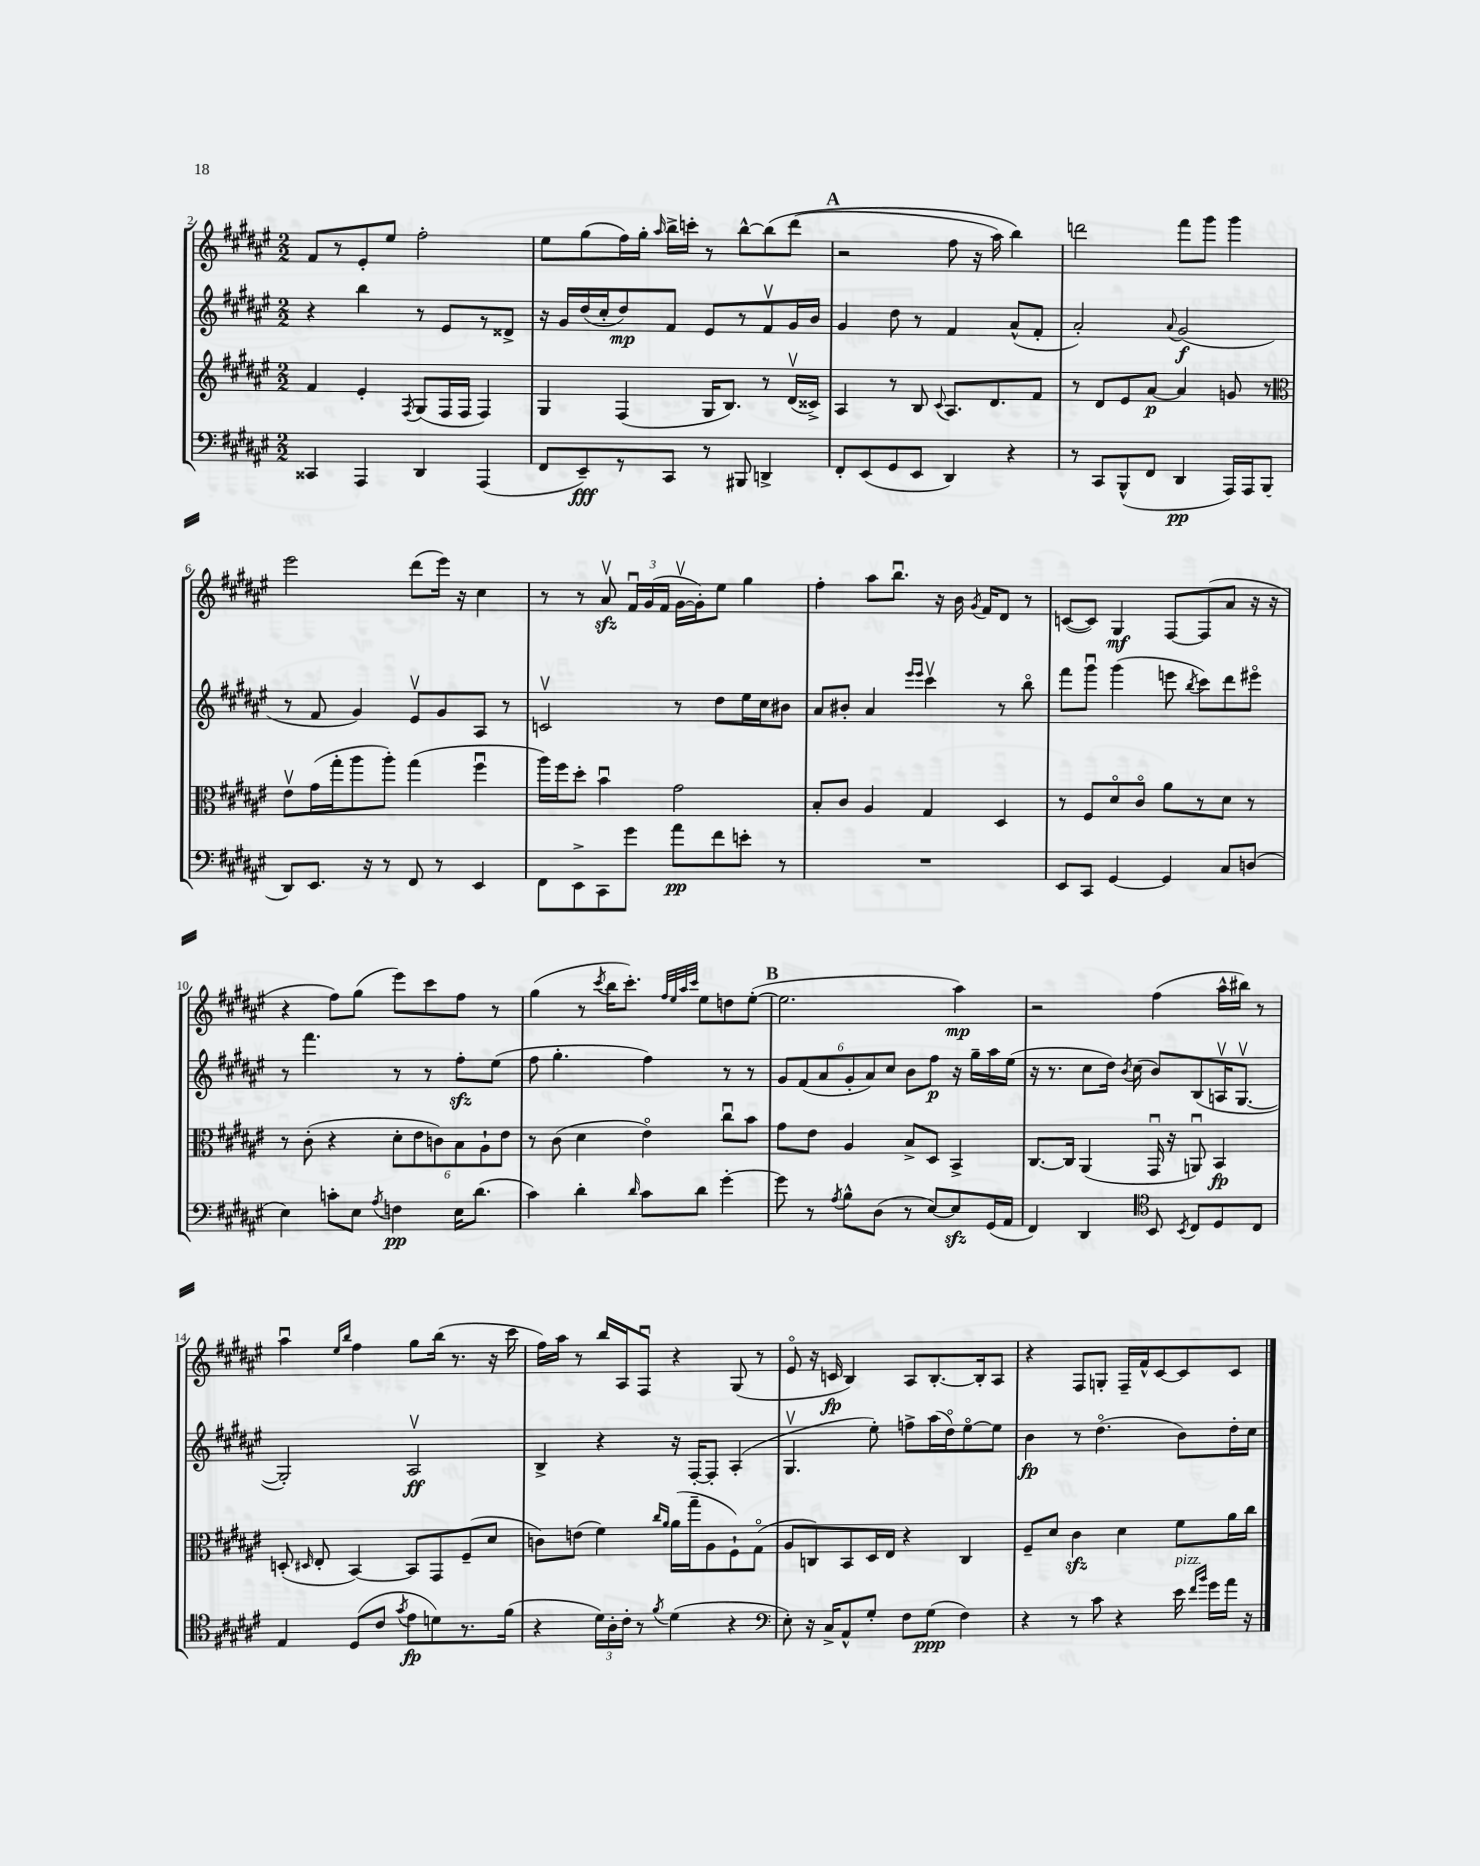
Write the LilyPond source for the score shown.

<<
\new StaffGroup <<
\new Staff = "s0" {
    \clef treble \key fis \major \numericTimeSignature \time 2/2
    \autoBeamOff fis'8[ r8 eis'8-. eis''8] fis''2-. |
    eis''8[ gis''8( fis''16) gis''16]-. \grace { ais''16 } b''16[-> c'''16]-. r8 b''8[~-^ b''8\( dis'''8]( |
    \mark \markup { \bold "A" } r2 fis''8 r16 ais''16) b''4\) |
    d'''2 fis'''8[ gis'''8] gis'''4 |
    eis'''2 dis'''8[( eis'''16]) r16 cis''4 |
    r8 r8 ais'8\upbow\sfz \tuplet 3/2 { fis'16[\downbow gis'16( fis'16] } gis'16[~\upbow gis'16-.) eis''8] gis''4 |
    fis''4-. ais''8[ b''8.]\downbow r16 b'16 \acciaccatura { gis'8 } fis'16[ dis'8] r8 |
    c'8[~( c'8]) gis4\mf fis8[~ fis8( ais'8] r16 r16 |
    r4 fis''8[) gis''8]( eis'''8[) cis'''8 fis''8] r8 |
    gis''4( r8 \acciaccatura { cis'''8 } b''16[ cis'''8.]-.) \grace { fis''32[ eis''32 ais''32 cis'''32] } eis''8[ d''8 eis''8]~-.( |
    \mark \markup { \bold "B" } eis''2. ais''4\mp) |
    r2 fis''4( ais''16[-^ bis''16]) r8 |
    ais''4\downbow \grace { eis''16[ b''16] } fis''4 gis''8[ b''16]( r8. r16 cis'''16 |
    fis''16[) ais''16] r8 b''16[ ais16 fis8]\downbow r4 gis8( r8 |
    eis'8\flageolet r16 c'16\fp b4) ais8[ b8.~-. b16-. ais8] |
    r4 fis8[ g8]-. fis16[-- fis'16-^ cis'8~ cis'8 cis'8] \bar "|." |
}
\new Staff = "s1" {
    \clef treble \key fis \major \numericTimeSignature \time 2/2
    \autoBeamOff r4 b''4 r8 eis'8[ r8 disis'8]-> |
    r16 gis'16[ dis''16( cis''16-. dis''8\mp) fis'8] eis'8[ r8 fis'8\upbow gis'16 b'16] |
    \mark \markup { \bold "A" } gis'4 dis''8 r8 fis'4 ais'8[-^( fis'8]-. |
    ais'2-.) \appoggiatura { ais'8 } gis'2\f( |
    r8 fis'8 gis'4) eis'8[\upbow gis'8 ais8] r8 |
    c'2\upbow r8 dis''8[ eis''16 cis''16 bis'8] |
    ais'8[ bis'8]-. ais'4 \grace { eis'''16[ eis'''16] } cis'''4\upbow r8 b''8\flageolet |
    fis'''8[ gis'''8]\downbow gis'''4( e'''8 \acciaccatura { b''8 } cis'''8[) dis'''8 eis'''8]\flageolet |
    r8 fis'''4. r8 r8 fis''8[-.\sfz eis''8]( |
    fis''8 gis''4.-. fis''4) r8 r8 |
    \mark \markup { \bold "B" } \tuplet 6/4 { gis'8[ fis'8( ais'8 gis'8-. ais'8) cis''8] } b'8[ fis''8]\p r16 gis''16[-- ais''16 eis''16]( |
    r16 r8. cis''8[ dis''16]) \acciaccatura { b'8 } cis''16( b'8[) b8( a16\upbow gis8.]~\upbow |
    gis2-.) ais2\upbow\ff |
    b4-> r4 r16 fis16[~-. fis8]-. ais4-.( |
    gis4.\upbow eis''8-.) f''8[-> ais''16( dis''16\flageolet) eis''8~\flageolet eis''8] |
    b'4\fp r8 dis''4.\flageolet( b'8[) dis''16-. cis''16] \bar "|." |
}
\new Staff = "s2" {
    \clef treble \key fis \major \numericTimeSignature \time 2/2
    \autoBeamOff fis'4 eis'4-. \acciaccatura { fis8 } gis8[( fis16 fis16] fis4) |
    gis4 fis4( gis16[ b8.]) r8 dis'16[\upbow( cisis'16]->) |
    \mark \markup { \bold "A" } ais4 r8 b8 \appoggiatura { cis'8 } ais8.[ dis'8. fis'8] |
    r8 dis'8[ eis'8 ais'8]~\p ais'4 g'8 r8 |
    \clef alto eis'8[\upbow gis'16( gis''16-. ais''8 ais''8]-.) gis''4( fis''4\downbow |
    ais''16[) fis''16 dis''8]-. b'4\downbow gis'2 |
    b8[-. cis'8] ais4 gis4 dis4 |
    r8 fis8[ dis'8\flageolet cis'8]\flageolet ais'8[ r8 dis'8] r8 |
    r8 cis'8-.( r4 \tuplet 6/4 { dis'8[-. eis'8 c'8) b8 ais8-! eis'8] } |
    r8 cis'8( dis'4 eis'4\flageolet) cis''8[\downbow b'8] |
    \mark \markup { \bold "B" } gis'8[ eis'8] ais4 b8[-> dis8] b,4-> |
    cis8.[~ cis16] ais,4( gis,16\downbow r16 a,8\downbow) b,4\fp |
    d8-.( \grace { dis16 } eis8-. b,4~) b,8[ gis,8 fis8--( dis'8] |
    c'8[) e'8]( fis'4) \grace { cis''16[ ais'16] } ais'16[( gis''16-- ais8 fis8-!) gis8]\flageolet( |
    ais8[ c8) b,8 dis16 eis16] r4 c4 |
    fis8[-- dis'8] cis'4\sfz dis'4 fis'8[ ais'16 cis''16] \bar "|." |
}
\new Staff = "s3" {
    \clef bass \key fis \major \numericTimeSignature \time 2/2
    \autoBeamOff cisis,4 ais,,4 dis,4 ais,,4( |
    fis,8[ eis,8--\fff) r8 cis,8] r8 bis,,8 d,4-> |
    \mark \markup { \bold "A" } fis,8[-. eis,8( gis,8 eis,8] dis,4) r4 |
    r8 cis,8[ b,,8-^( fis,8] dis,4\pp ais,,16[) ais,,16 b,,8]( |
    dis,8[) eis,8.] r16 r8 fis,8 r8 eis,4 |
    fis,8[ eis,8-> cis,8 gis'8] ais'8[\pp fis'8 e'8]-. r8 |
    R1 |
    eis,8[ cis,8] gis,4~ gis,4 cis8[ d8]( |
    eis4) c'8[-. eis8] \acciaccatura { ais8 } f4\pp eis16[ dis'8.]( |
    cis'4) dis'4-. \grace { dis'16 } cis'8[ dis'8] gis'4~-. |
    \mark \markup { \bold "B" } gis'8 r8 \acciaccatura { ais8 } b8[-^ dis8]( r8 eis8[~) eis8\sfz gis,16( ais,16] |
    fis,4) dis,4 \clef tenor b,8 \acciaccatura { b,8 } cis8[ dis8 cis8] |
    eis4 dis8[( cis'8] \acciaccatura { gis'8 } eis'8[\fp d'8) r8. fis'16]( |
    r4 \tuplet 3/2 { dis'16[) ais16-. cis'16]-. } r8 \acciaccatura { fis'8 } dis'4( r4 |
    \clef bass eis8-.) r16 cis16[-> ais,8-^ gis8]-. fis8[ gis8]\ppp( fis4) |
    r4 r8 cis'8 r4 eis'16^\markup { \italic "pizz." } \grace { fis'16[ b'16] } gis'16[ ais'16] r16 \bar "|." |
}
>>
>>
\layout { \context { \Score currentBarNumber = #2 } }
